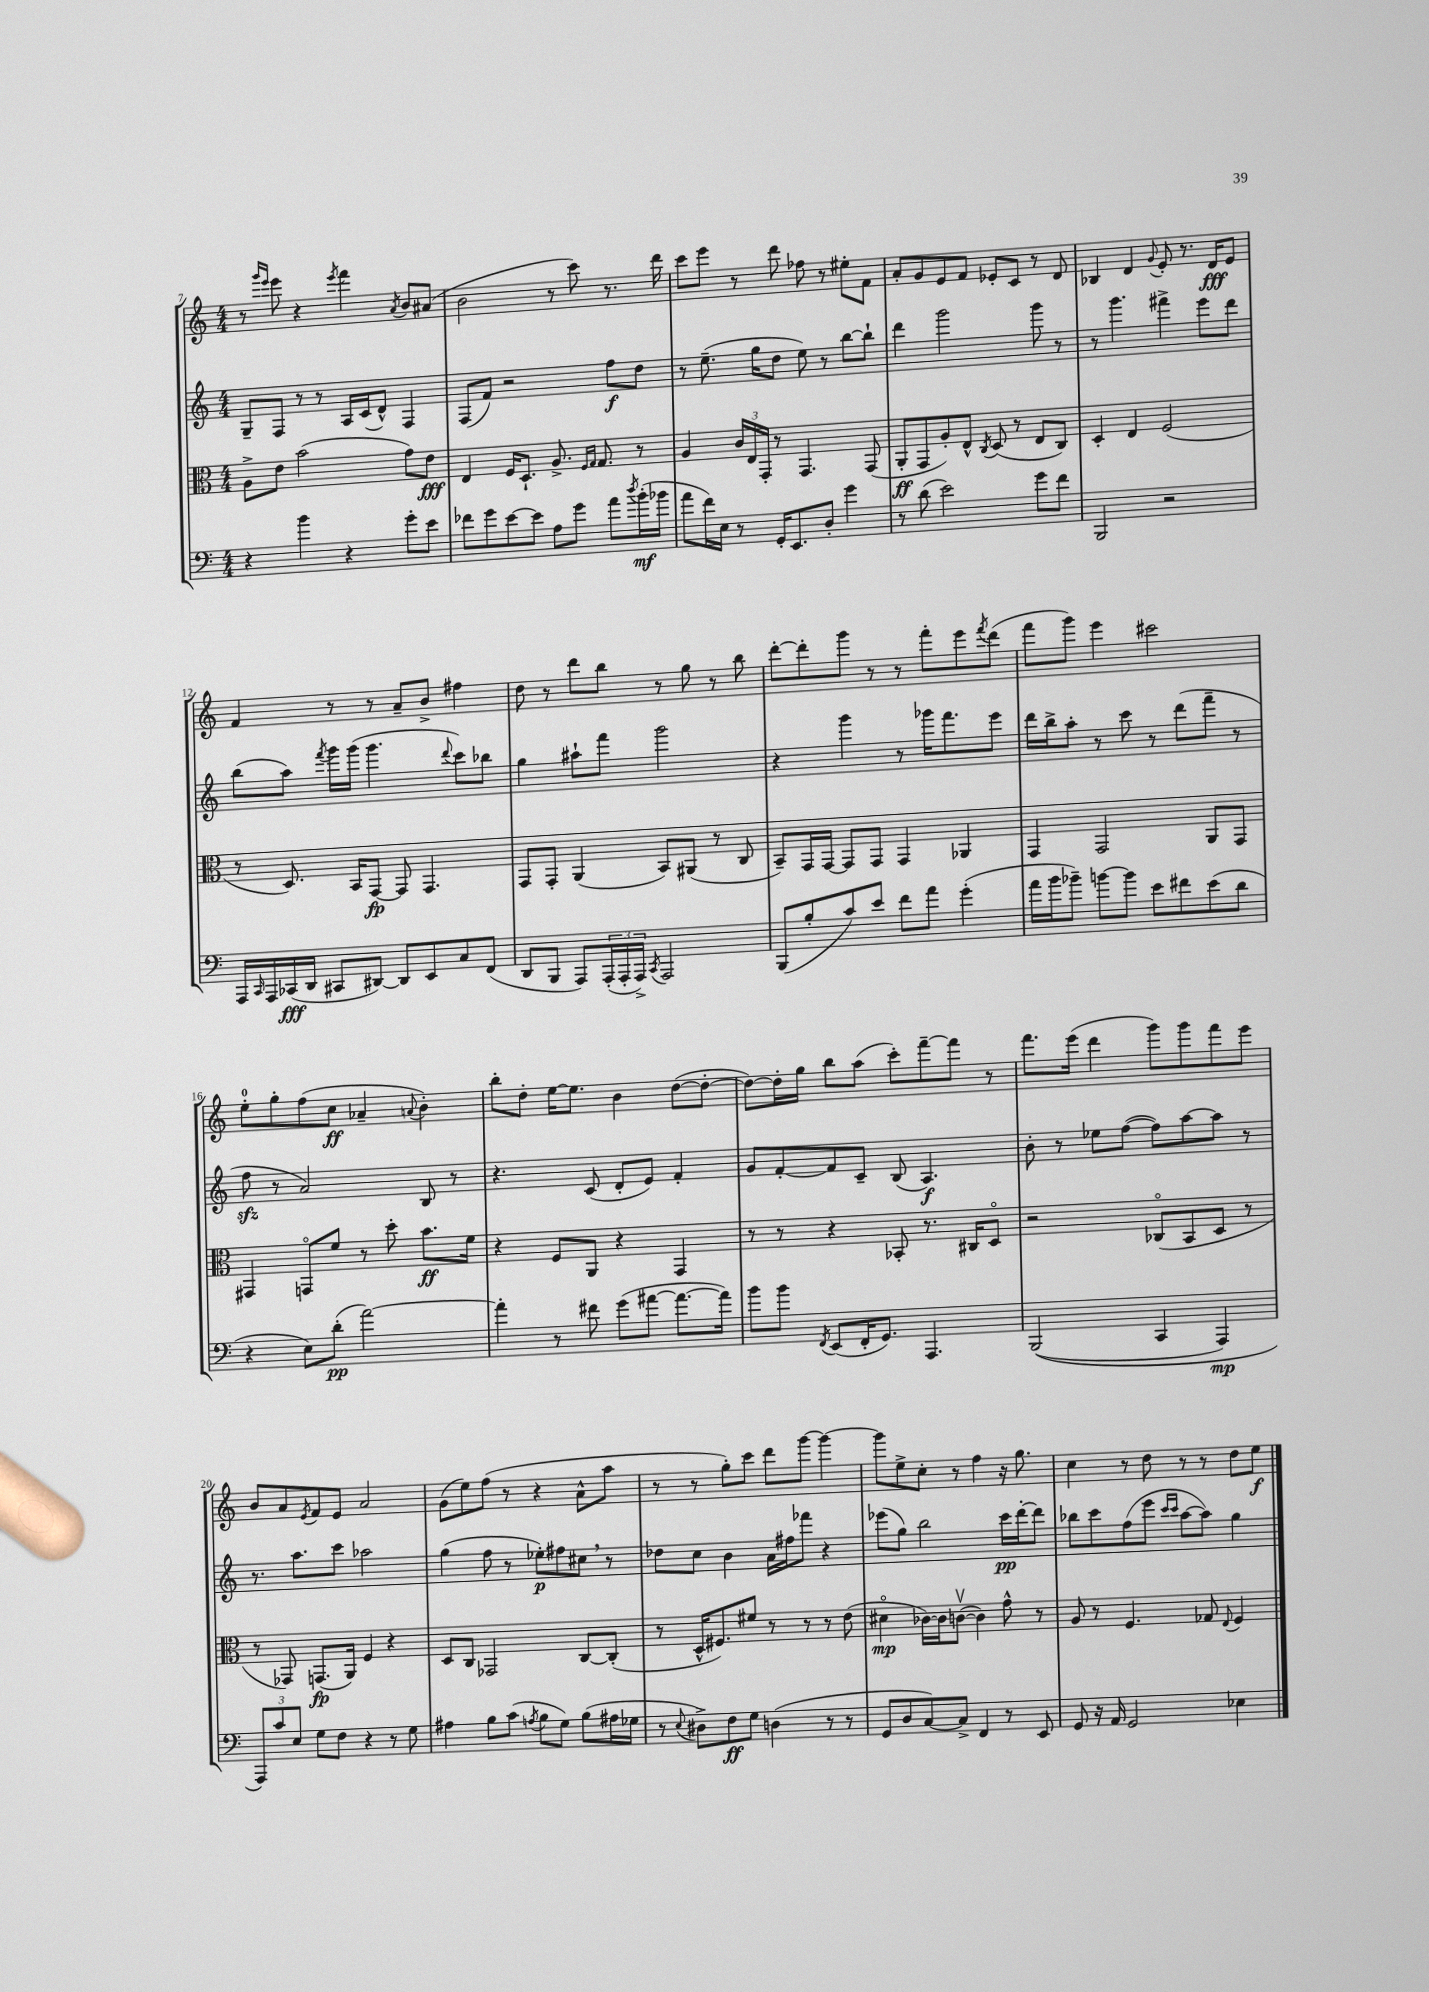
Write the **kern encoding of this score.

**kern	**dynam	**kern	**dynam	**kern	**dynam	**kern	**dynam
*part4	*part4	*part3	*part3	*part2	*part2	*part1	*part1
*staff4	*staff4	*staff3	*staff3	*staff2	*staff2	*staff1	*staff1
*clefF4	*	*clefC3	*	*clefG2	*	*clefG2	*
*k[]	*	*k[]	*	*k[]	*	*k[]	*
*M4/4	*	*M4/4	*	*M4/4	*	*M4/4	*
=7	=7	=7	=7	=7	=7	=7	=7
4r	.	8A^\L	.	8G~/L	.	8r	.
.	.	.	.	.	.	16qqggg/LL	.
.	.	.	.	.	.	16qqeee/JJ	.
.	.	8e\J	.	8F/J	.	8eee\	.
4b\	.	(2b\	.	8r	.	4r	.
.	.	.	.	8r	.	.	.
.	.	.	.	.	.	8qeee/	.
4r	.	.	.	16A/LL	.	4fff\	.
.	.	.	.	(16c/J	.	.	.
.	.	.	.	8d^^/J)	.	.	.
.	.	.	.	.	.	8qa/	.
8g'\L	.	8g\L)	.	4F/	.	8b/L	.
8e\J	.	8e\J	fff	.	.	(8a#X/J	.
=8	=8	=8	=8	=8	=8	=8	=8
8f-X\L	.	4E/	.	(8F/L	.	2b\	.
8g\	.	.	.	8f/J)	.	.	.
[8e\	.	16F/KL	.	2r	.	.	.
.	.	8.D`/J	.	.	.	.	.
8e\J]	.	.	.	.	.	.	.
8A\L	.	8.A^/	.	.	.	8r	.
8g\J	.	.	.	.	.	8ccc\)	.
.	.	16qqF/LL	.	.	.	.	.
.	.	16qqG/JJ	.	.	.	.	.
.	.	8.G/	.	.	.	.	.
8a\L	.	.	.	8ff\L	f	8.r	.
8qdd/	.	.	.	.	.	.	.
(16b'\L	mf	8r	.	8dd\J	.	.	.
16b-X\JJ	.	.	.	.	.	16ddd\	.
=9	=9	=9	=9	=9	=9	=9	=9
8a\L	.	4A/	.	8r	.	8ccc\L	.
16f\L)	.	.	.	(8.ee~\	.	8eee\J	.
16E\JJ	.	.	.	.	.	.	.
8r	.	24c/LL	.	.	.	8r	.
.	.	24E/	.	.	.	.	.
.	.	.	.	16gg\KL	.	.	.
.	.	24GG'/JJ	.	.	.	.	.
16GG'/KL	.	8r	.	8dd\J	.	8ddd\	.
8.EE/	.	.	.	.	.	.	.
.	.	4.GG/	.	8ee\)	.	8ff-X\	.
8D'/J	.	.	.	8r	.	8r	.
4g\	.	.	.	[8bb\L	.	8ee#X'\L	.
.	.	(8GG/	.	8bb`\J]	.	8f\J	.
=10	=10	=10	=10	=10	=10	=10	=10
8r	.	8AA'/L	ff	4ddd\	.	8a'/L	.
(8d\	.	8GG/	.	.	.	8g/	.
2e\)	.	8A'/)	.	2ggg\	.	8e/	.
.	.	8E^^/J	.	.	.	8f/J	.
.	.	8qC/	.	.	.	.	.
.	.	(8D/	.	.	.	8e-X'/L	.
.	.	8r	.	.	.	8c/J	.
8g\L	.	8E/L	.	8ggg\	.	8r	.
8f\J	.	8C/J)	.	8r	.	8d/	.
=11	=11	=11	=11	=11	=11	=11	=11
2BBB/	.	4D'/	.	8r	.	4B-X/	.
.	.	.	.	4.ggg\	.	.	.
.	.	4E/	.	.	.	4d/	.
.	.	.	.	.	.	8qqg/	.
2r	.	(2F/	.	4fff#X^\	.	8e'/	.
.	.	.	.	.	.	8.r	.
.	.	.	.	8eee\L	.	.	.
.	.	.	.	.	.	16d/KL	fff
.	.	.	.	8ddd\J	.	8e/J	.
!!LO:LB:g=z
=12	=12	=12	=12	=12	=12	=12	=12
16AAA/LL	.	8r	.	(8bb\L	.	4f/	.
16qqCC/	.	.	.	.	.	.	.
16AAA/	.	.	.	.	.	.	.
(16CC-X/	fff	8.D/)	.	8aa\J)	.	.	.
16DD/JJ	.	.	.	.	.	.	.
.	.	.	.	8qfff/	.	.	.
8CC#X/L	.	.	.	16ggg\LL	.	8r	.
.	.	16BB/KL	.	(16ggg\JJ	.	.	.
[8DD#X/J)	.	[8GG/J	fp	4.ggg\	.	8r	.
8DD#/L]	.	8GG/]	.	.	.	8a~/L	.
8EE/	.	4.GG/	.	.	.	8b^/J	.
.	.	.	.	8qqddd/	.	.	.
8C/	.	.	.	8ccc\L)	.	4ff#X\	.
(8FF/J	.	.	.	8bb-X\J	.	.	.
=13	=13	=13	=13	=13	=13	=13	=13
8DD/L	.	8GG/L	.	4gg\	.	8dd\	.
8BBB/J	.	8GG'/J	.	.	.	8r	.
8AAA/L)	.	(4AA/	.	8aa#X`\L	.	8ddd\L	.
(24AAA'/L	.	.	.	8fff\J	.	8bb\J	.
24AAA'/	.	.	.	.	.	.	.
24AAA^/JJ)	.	.	.	.	.	.	.
8qCC/	.	.	.	.	.	.	.
2AAA/	.	8BB/L)	.	2ggg\	.	8r	.
.	.	(8AA#X/J	.	.	.	8gg\	.
.	.	8r	.	.	.	8r	.
.	.	8C/	.	.	.	8bb\	.
=14	=14	=14	=14	=14	=14	=14	=14
(8BBB/L	.	8BB~/L)	.	4r	.	[8ddd'\L	.
8B'/	.	16GG/L	.	.	.	8ddd'\]	.
.	.	[16GG/JJ	.	.	.	.	.
8c/)	.	8GG/L]	.	4ggg\	.	8ggg\J	.
8e/J	.	8GG/J	.	.	.	8r	.
8f\L	.	4GG/	.	8r	.	8r	.
8a\J	.	.	.	16ggg-X\KL	.	8fff'\L	.
.	.	.	.	8.fff\	.	.	.
(4g'\	.	4AA-X/	.	.	.	8eee\	.
.	.	.	.	.	.	8qfff/	.
.	.	.	.	8eee\J	.	(8ddd\J	.
=15	=15	=15	=15	=15	=15	=15	=15
16a\LL	.	4GG/	.	16ddd\LL	.	8fff\L	.
16b\J	.	.	.	16bb^\J	.	.	.
8b-X~\J)	.	.	.	8aa'\J	.	8ggg\J)	.
[8bn\L	.	2GG/	.	8r	.	4eee\	.
8b\J]	.	.	.	8ccc\	.	.	.
8e\L	.	.	.	8r	.	2ccc#X\	.
8f#X\	.	.	.	(8ddd\L	.	.	.
(8e\	.	8AA/L	.	8fff~\J	.	.	.
8d\J	.	8GG/J	.	8r	.	.	.
!!LO:LB:g=z
=16	=16	=16	=16	=16	=16	=16	=16
4r	.	4GG#X/	.	8ffzz\	.	8ee'\L	.
.	.	.	.	8r	.	8gg'\	.
8E\L)	.	8GGn/L	.	2a/)	.	(8ff\	.
(8d'\J	pp	8f/J	.	.	.	8cc\J	ff
[2a\)	.	8r	.	.	.	4a-X~/	.
.	.	8dd'\	.	.	.	.	.
.	.	.	.	.	.	8qqan/	.
.	.	8.b\L	ff	8B/	.	4b'\)	.
.	.	.	.	8r	.	.	.
.	.	16f\Jk	.	.	.	.	.
=17	=17	=17	=17	=17	=17	=17	=17
4a'\]	.	4r	.	4.r	.	8bb'\L	.
.	.	.	.	.	.	8dd'\J	.
8r	.	8F/L	.	.	.	[16ee\KL	.
.	.	.	.	.	.	8.ee\J]	.
8f#X\	.	8AA/J	.	(8c/	.	.	.
(8g\L	.	4r	.	8d'/L	.	4b\	.
[8a#X\J	.	.	.	8e/J)	.	.	.
8.a#\L_	.	4GG/	.	4f'/	.	([8dd\L	.
.	.	.	.	.	.	8dd'\J_	.
16a#\Jk])	.	.	.	.	.	.	.
=18	=18	=18	=18	=18	=18	=18	=18
8b\L	.	8r	.	8g/L	.	8dd\L_)	.
8b\J	.	8r	.	[8f'/	.	16dd'\L]	.
.	.	.	.	.	.	16gg\JJ	.
8qFF/	.	.	.	.	.	.	.
(8EE/L	.	4r	.	8f/]	.	8bb\L	.
16FF'/K	.	.	.	8c~/J	.	(8aa\J	.
8.GG/J)	.	.	.	.	.	.	.
.	.	8BB-X'/	.	(8B/	.	8ccc'\L)	.
4.AAA/	.	8.r	.	4.A/)	f	[8fff~\	.
.	.	.	.	.	.	8fff\J]	.
.	.	16C#X/KL	.	.	.	.	.
.	.	8D/J	.	.	.	8r	.
=19	=19	=19	=19	=19	=19	=19	=19
((2BBB/	.	2r	.	8b'\	.	8.fff\L	.
.	.	.	.	8r	.	.	.
.	.	.	.	.	.	(16eee\Jk	.
.	.	.	.	8ee-X\L	.	4ddd\	.
.	.	.	.	([8ff\J	.	.	.
4CC/	.	(8C-X/L	.	8ff\L])	.	8ggg\L)	.
.	.	8BB/	.	[8aa\	.	8ggg\	.
4AAA/)	mp	8D/J	.	8aa\J]	.	8fff\	.
.	.	8r	.	8r	.	8eee\J	.
!!LO:LB:g=z
=20	=20	=20	=20	=20	=20	=20	=20
12AAA/L)	.	8r	.	8.r	.	8b/L	.
12c/	.	.	.	.	.	.	.
.	.	8GG-X/)	.	.	.	8a/	.
12E/J	.	.	.	.	.	.	.
.	.	.	.	8.aa\L	.	.	.
.	.	.	.	.	.	8qe/	.
8G\L	.	(8.GGn/L	fp	.	.	8f/	.
8F\J	.	.	.	8ccc\J	.	8e/J	.
.	.	16AA/Jk)	.	.	.	.	.
4r	.	4F/	.	2aa-X\	.	2a/	.
8r	.	4r	.	.	.	.	.
8G\	.	.	.	.	.	.	.
=21	=21	=21	=21	=21	=21	=21	=21
4A#X\	.	8D/L	.	(4gg\	.	(8g\L	.
.	.	8C/J	.	.	.	8ee\)	.
8B\L	.	2GG-X/	.	8ff\	.	(8ff\J	.
(8c\J	.	.	.	8r	.	8r	.
8qAn/	.	.	.	.	.	.	.
8B\L	.	.	.	8ee-X'\L)	p	4r	.
8G\J)	.	.	.	8ff#X\	.	.	.
(8B\L	.	[8C/L	.	8cc#X,\J	.	8a^^\L	.
16A#X\L	.	(8C'/J]	.	8r	.	8aa\J	.
16G-X\JJ	.	.	.	.	.	.	.
=22	=22	=22	=22	=22	=22	=22	=22
8r	.	8r	.	8dd-X\L	.	8r	.
8qqE/	.	.	.	.	.	.	.
8D#X^\L)	.	16D^^/KL	.	8cc\J	.	8r	.
.	.	8.F#X/)	.	.	.	.	.
8F\	ff	.	.	4b\	.	8gg'\L)	.
8G\J	.	8f#X/J	.	.	.	8ccc\J	.
(4Dn\	.	8r	.	16a\LL	.	8ddd\L	.
.	.	.	.	16ff#X\J	.	.	.
.	.	8r	.	8fff-X\J	.	[8ggg\J	.
8r	.	8r	.	4r	.	4ggg\_	.
8r	.	(8e\	.	.	.	.	.
=23	=23	=23	=23	=23	=23	=23	=23
8GG/L	.	4d#X\	mp	(8eee-X\L	.	8ggg\L]	.
8D/	.	.	.	8gg\J)	.	8ee^\	.
[8C/)	.	[16c-X\LL)	.	2bb\	.	8cc'\J	.
.	.	16c-\J]	.	.	.	.	.
8C^/J]	.	([8cnv\J	.	.	.	8r	.
4FF/	.	4c\])	.	.	.	4ff\	.
8r	.	8g^^\	.	16ccc\LL	pp	16r	.
.	.	.	.	[16ddd'\J	.	8.gg\	.
8EE/	.	8r	.	8ddd\J]	.	.	.
=24	=24	=24	=24	=24	=24	=24	=24
8GG/	.	8A/	.	8bb-X\L	.	4cc\	.
16r	.	8r	.	8ccc\	.	.	.
16AA/	.	.	.	.	.	.	.
2GG/	.	4.F/	.	(8ff\	.	8r	.
.	.	.	.	8eee\J	.	8dd\	.
.	.	.	.	16qqccc/LL	.	.	.
.	.	.	.	16qqccc/JJ	.	.	.
.	.	.	.	[8aa\L	.	8r	.
.	.	8G-X/	.	8aa\J])	.	8r	.
.	.	8qqE/	.	.	.	.	.
4E-X\	.	4F/	.	4gg\	.	8dd\L	.
.	.	.	.	.	.	8ee\J	f
==	==	==	==	==	==	==	==
*-	*-	*-	*-	*-	*-	*-	*-
